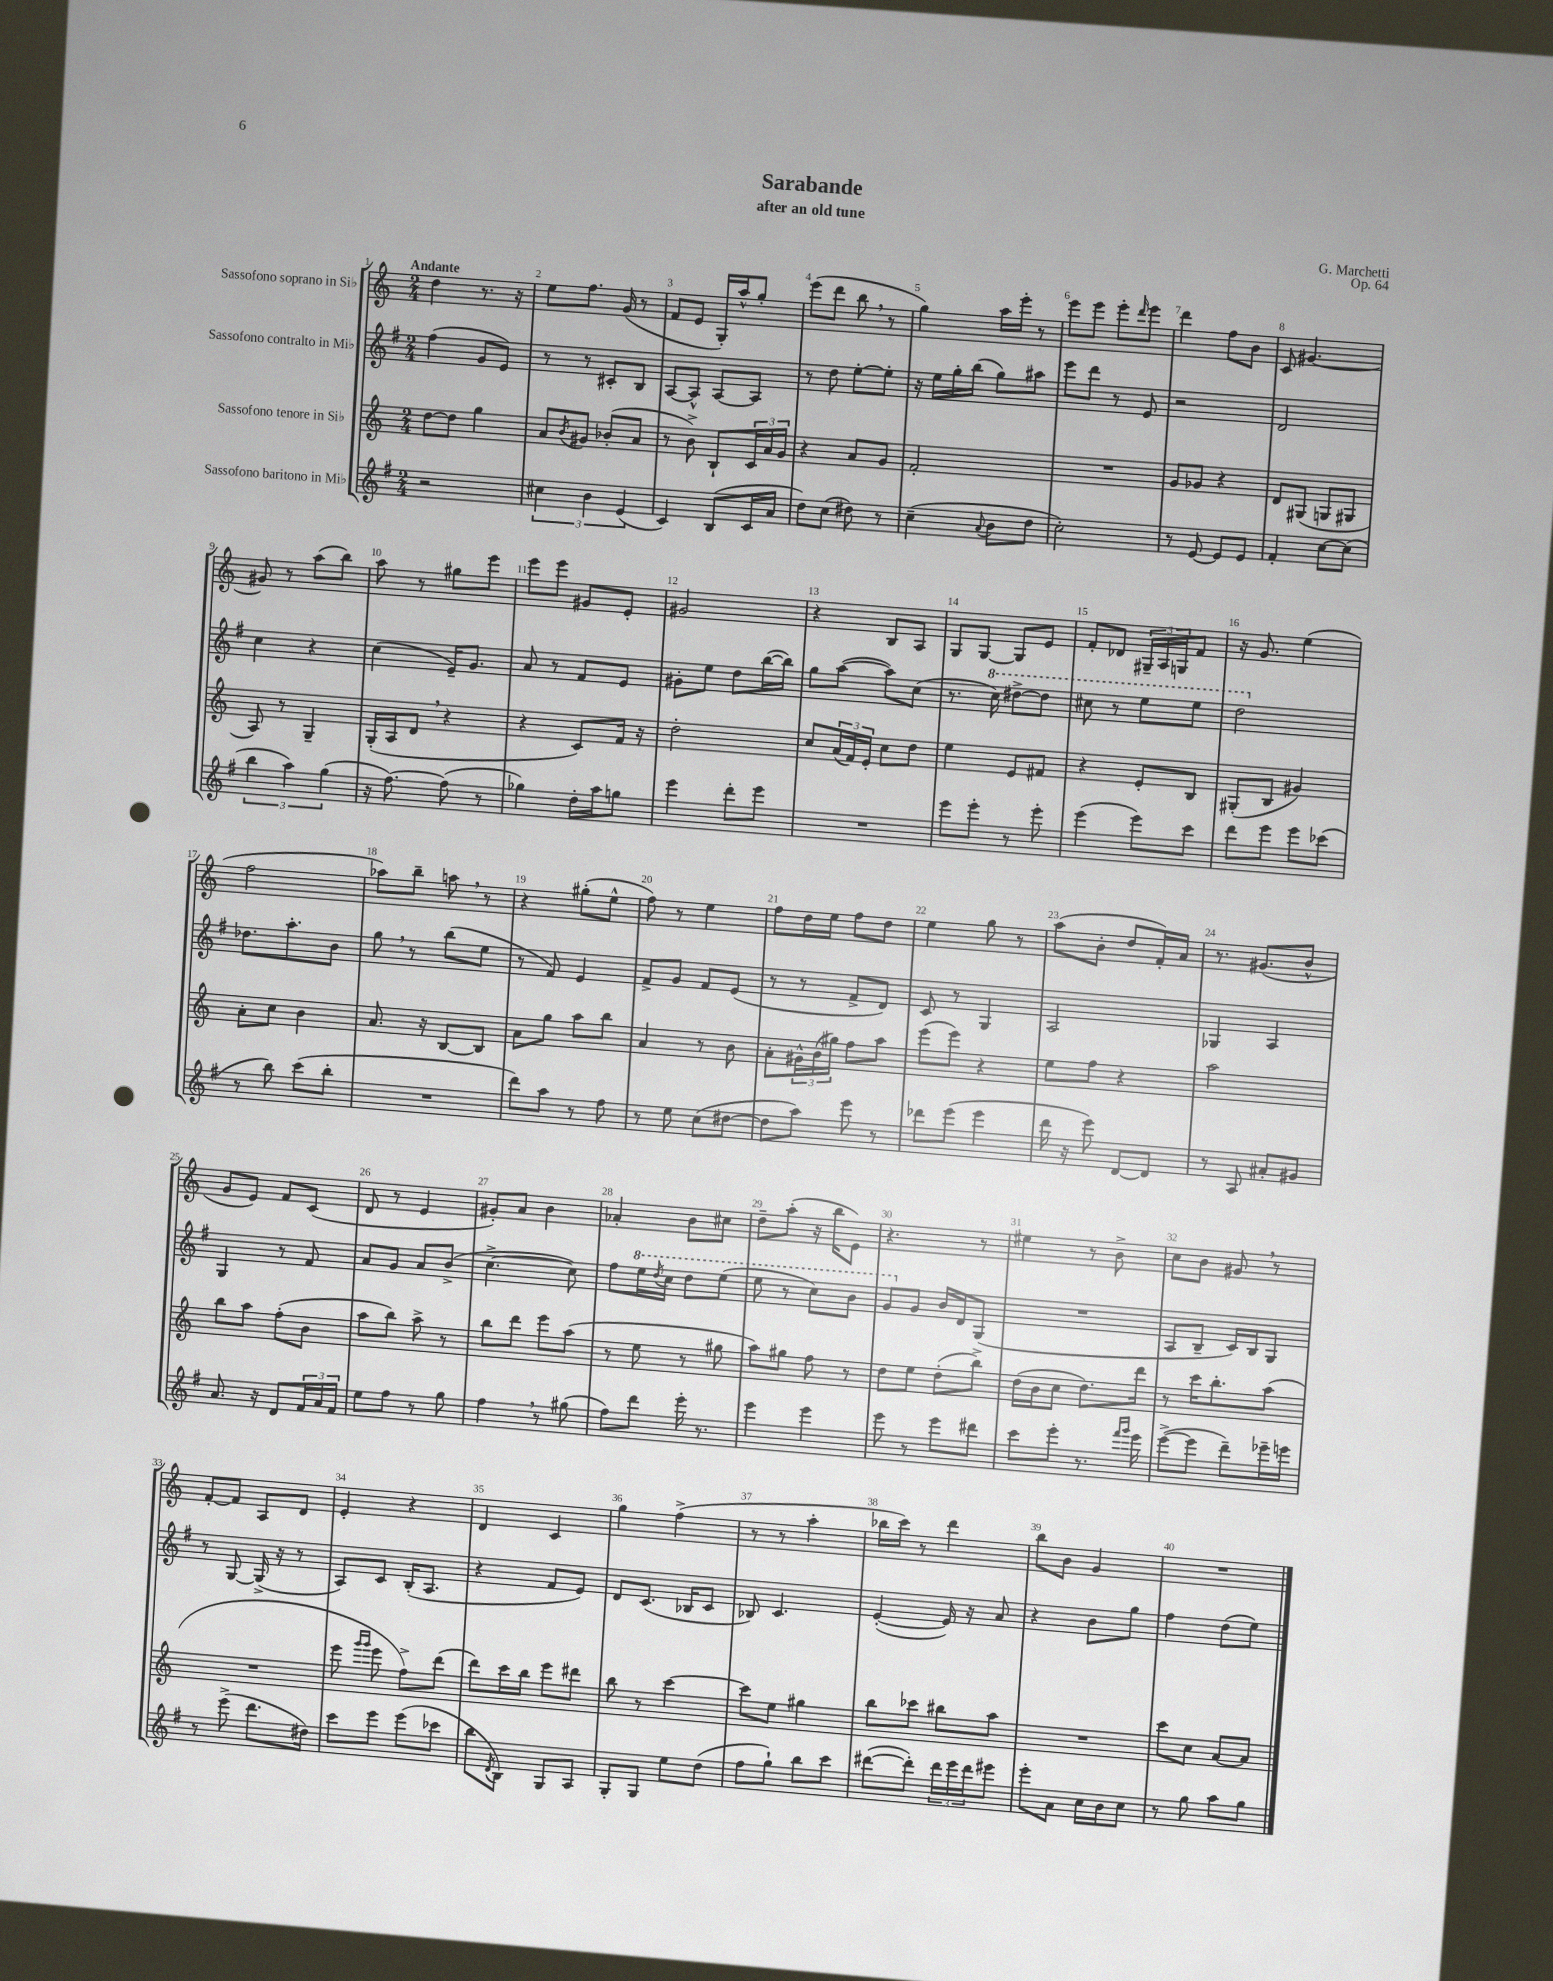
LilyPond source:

\header { title = "Sarabande" composer = "G. Marchetti" subtitle = "after an old tune" opus = "Op. 64" }
<<
\new StaffGroup <<
\new Staff = "s0" \with { instrumentName = "Sassofono soprano in Sib" } {
    \clef treble \key c \major \numericTimeSignature \time 2/4 \tempo "Andante"
    d''4 r8. r16 |
    e''8 f''8. g'16( r8 |
    f'8 e'8 g16-.) a''16-^ g''8-. |
    e'''8( d'''8 b''8 \breathe r8 |
    g''4) a''16 e'''16-. r8 |
    e'''8 e'''8 e'''8-. \grace { d'''16 } e'''8 |
    d'''4 f''8 b'8 |
    c'8 gis'4.~ |
    gis'8 r8 a''8( b''8) |
    a''8 r8 gis''8 e'''8 |
    e'''8 e'''8 gis'8 e'8-. |
    gis'2 |
    r4 b8 a8 |
    g8 g8~ g8 e'8 |
    f'8-. des'8 \tuplet 3/2 { gis16-- a16 g16 } f'8 |
    r16 g'8. e''4( |
    f''2 |
    aes''8) b''8-- a''8 \breathe r8 |
    r4 gis''8-.( e''8-^ |
    f''8) r8 e''4 |
    f''8 d''16 e''16 f''8 d''8 |
    e''4 g''8 r8 |
    a''8( b'8-. d''8 f'16-.) a'16 |
    r8. gis'8.( b'8-^ |
    g'8 e'8) f'8 c'8( |
    d'8 r8 e'4 |
    gis'8-.) a'8 b'4 |
    aes'4-. b'8 cis''8 |
    d''8-- a''8-.( r16 b''16 e'8) |
    r4. r8 |
    eis''4 r8 b'8-> |
    c''8 b'8 gis'8 \breathe r8 |
    f'8~-. f'8 a8 d'8 |
    e'4-. r4 |
    d'4 c'4 |
    g''4 f''4->( |
    r8 r8 a''4-. |
    bes''16 c'''16) r8 d'''4 |
    b''8 b'8 g'4 |
    R2 \bar "|." |
}
\new Staff = "s1" \with { instrumentName = "Sassofono contralto in Mib" } {
    \clef treble \key g \major \numericTimeSignature \time 2/4
    fis''4( g'8 e'8) |
    r8 r8 cis'8-. b8 |
    a8~ a8-^ a8~ a8 |
    r8 d''8 e''8~-. e''8-. |
    r16 e''16 g''16-. b''16( g''8) ais''8 |
    e'''8 d'''8 r8 e'8 |
    r2 |
    d'2 |
    c''4 r4 |
    c''4( e'16--) g'8. |
    a'8 r8 fis'8 e'8 |
    gis'8-. e''8 d''8 b''16~( b''16) |
    g''8 a''8~( a''8) c''8( |
    r8. \ottava #1 c'''16) dis'''8~-> dis'''8 |
    cis'''8 r8 e'''8 e'''8 |
    d'''2 \ottava #0 |
    des''8. a''8.-. b'8 |
    g''8 \breathe r8 b''8( e''8 |
    r8 fis'8) e'4 |
    fis'8-> g'8 fis'8 e'8( |
    r8 r8 fis'8-> d'8) |
    c'8 r8 g4 |
    a2 |
    ges4 a4 |
    g4 r8 fis'8 |
    a'8 g'8 a'8 b'8->( |
    c''4.~-> c''8) |
    fis''8 \ottava #1 e'''16 \acciaccatura { d'''8 } c'''16 d'''8 e'''8( |
    e'''8 r8 c'''8) b''8 |
    g''8 \ottava #0 g'8 b'16 d'16 g8( |
    R2 |
    a8 b8-- c'16) b16 g8 |
    r8 g8~ g16->( r16 r8 |
    a8) c'8 b16-.( a8. |
    r4 fis'8 e'8) |
    d'8 c'8.( bes16 c'8 |
    bes8) c'4. |
    e'4~-.( e'16) r16 a'8 |
    r4 b'8 g''8 |
    fis''4 d''8( e''8) \bar "|." |
}
\new Staff = "s2" \with { instrumentName = "Sassofono tenore in Sib" } {
    \clef treble \key c \major \numericTimeSignature \time 2/4
    d''8~ d''8 g''4 |
    a'8 \acciaccatura { b'8 } gis'8 bes'8-.( a'8 |
    r8 b'8->) b8-! \tuplet 3/2 { c'16 a'16 g'16 } |
    r4 a'8 g'8 |
    f'2-. |
    R2 |
    g'8 ges'8 r4 |
    d'8 gis8( g8 gis8 |
    a8) r8 g4-- |
    g16-.( a16 d'8 \breathe r4 |
    r4 c'8) f'16 r16 |
    d''2-. |
    c''8 \tuplet 3/2 { a'16( f'16) e'16-. } c''8 d''8 |
    e''4 e'8 fis'8 |
    r4 e'8-. b8 |
    gis8-.( b8 gis'4) |
    a'8-. c''8 b'4 |
    a'8. r16 b8~ b8 |
    a'8 g''8 a''8 b''8 |
    a'4 r8 b'8 |
    a'8-. \tuplet 3/2 { gis'16-^ b'16( gis''16) } f''8 a''8 |
    e'''8( e'''8) r4 |
    e''8 f''8 r4 |
    a''2 |
    b''8 a''8 f''8-.( b'8 |
    a''8 b''8) a''8-> r8 |
    b''8 d'''8 e'''8 a''8( |
    r8 e''8 r8 gis''8 |
    a''8) gis''8 f''8 r8 |
    d''8 e''8 d''8-.( b''8->) |
    d''16( b'16 c''8 d''8.) d'''16 |
    r8 c'''16 b''8.-. a''8( |
    R2 |
    e'''8 \grace { g'''16 g'''16 } e'''8 f''8->) d'''8( |
    d'''8) c'''16 b''16 e'''8 dis'''8 |
    b''8 r8 c'''4~ |
    c'''8 e''8 gis''4 |
    b''8 ces'''8 bis''8 a''8 |
    R2 |
    c'''8 c''8 a'8~ a'8 \bar "|." |
}
\new Staff = "s3" \with { instrumentName = "Sassofono baritono in Mib" } {
    \clef treble \key g \major \numericTimeSignature \time 2/4
    r2 |
    \tuplet 3/2 { cis''4 b'4 e'4( } |
    c'4) b8( c'16 a'16 |
    d''8) c''8( dis''8) r8 |
    c''4--( \appoggiatura { a'8 } b'8 d''8 |
    c''2-.) |
    r8 e'8~ e'8 e'8 |
    fis'4-. c''8~ c''8( |
    \tuplet 3/2 { b''4 a''4) g''4( } |
    r16 fis''8.~) fis''8( r8 |
    ges''4) d''16-. a''16 g''8 |
    e'''4 d'''8-. e'''8 |
    R2 |
    e'''8 e'''8-. r8 e'''8-. |
    e'''4( e'''8) c'''8 |
    d'''8 e'''8 e'''8 ces'''8( |
    r8 b''8) c'''8( b''8-. |
    R2 |
    d'''8) a''8 r8 fis''8 |
    r8 e''8 c''8( dis''8~ |
    dis''8 a''8) e'''8 r8 |
    des'''8 e'''8( e'''4 |
    d'''16 r16 e'''8) d'8~ d'8 |
    r8 a8 ais'8-. gis'8 |
    a'8. r16 d'8 \tuplet 3/2 { fis'16 a'16 fis'16 } |
    e''8 fis''8 r8 g''8 |
    fis''4 \breathe r8 gis''8( |
    fis''8) d'''8 e'''16-. r8. |
    e'''4 e'''4 |
    e'''8 r8 e'''8 dis'''8 |
    c'''8 e'''8-. r8. \grace { fis'''16 g'''16 } e'''16 |
    e'''8~->( e'''8 d'''8--) ees'''16-- e'''16 |
    r8 e'''8->( d'''8. dis''16) |
    c'''8 e'''8 e'''8( ces'''8 |
    b''8 \acciaccatura { d'8 } b8) g8 a8 |
    g8-. g8 e''8 d''8( |
    fis''8 g''8-!) b''8 c'''8 |
    dis'''8~( dis'''8-.) \tuplet 3/2 { dis'''16 e'''16 dis'''16 } eis'''8 |
    e'''8-. a'8 c''16 b'16 c''8 |
    r8 g''8 a''8 g''8 \bar "|." |
}
>>
>>
\layout { \context { \Score \override BarNumber.break-visibility = ##(#f #t #t) barNumberVisibility = #all-bar-numbers-visible } }
